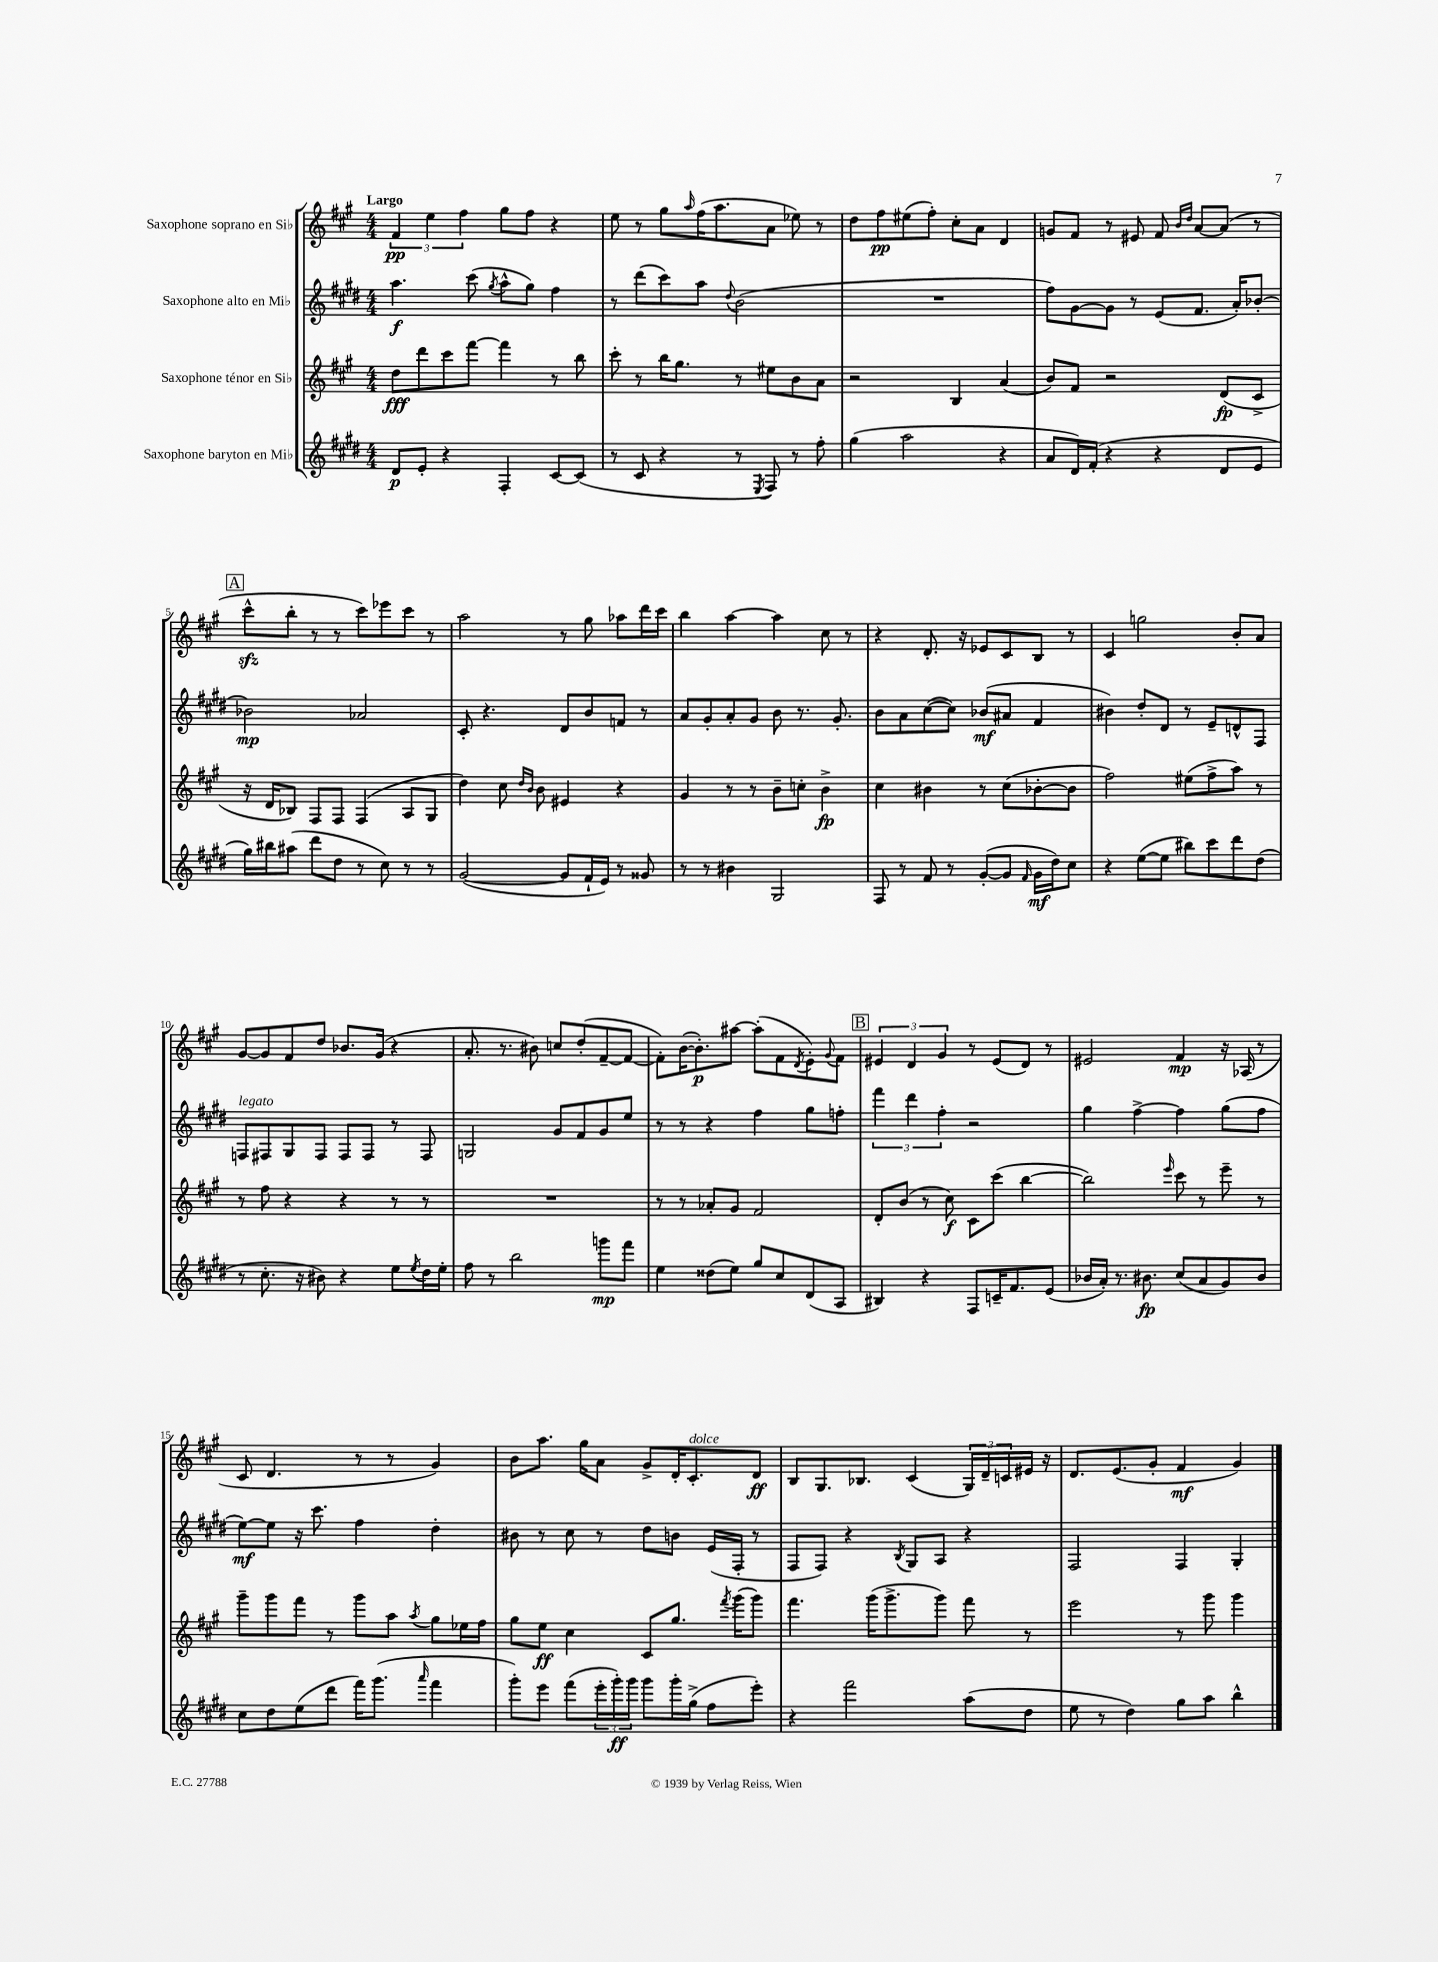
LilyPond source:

<<
\new StaffGroup <<
\new Staff = "s0" \with { instrumentName = "Saxophone soprano en Sib" } {
    \clef treble \key a \major \numericTimeSignature \time 4/4 \tempo "Largo"
    \tuplet 3/2 { fis'4\pp e''4 fis''4 } gis''8 fis''8 r4 |
    e''8 r8 gis''8 \grace { a''16 } fis''16( a''8. a'8 ees''8) r8 |
    d''8 fis''8\pp eis''8( fis''8-.) cis''8-. a'8 d'4 |
    g'8 fis'8 r8 eis'8 fis'8 \grace { b'16 d''16 } a'8~ a'8( r8 |
    \mark \markup { \box "A" } cis'''8-^\sfz b''8-. r8 r8 cis'''8) ees'''8 cis'''8 r8 |
    a''2 r8 gis''8 aes''8 d'''16 cis'''16 |
    b''4 a''4~ a''4 cis''8 r8 |
    r4 d'8.-. r16 ees'8 cis'8 b8 r8 |
    cis'4 g''2 b'8-. a'8 |
    gis'8~ gis'8 fis'8 d''8 bes'8. gis'16( r4 |
    a'8.-. r8. bis'8) c''8 d''8-.( fis'8~-- fis'8~ |
    fis'8-.) b'16~( b'8.-.\p) ais''8~ ais''8-.( fis'8 \acciaccatura { d'8 } e'8-.) \appoggiatura { gis'8 } fis'8 |
    \mark \markup { \box "B" } \tuplet 3/2 { eis'4 d'4 gis'4 } r8 eis'8( d'8) r8 |
    eis'2 fis'4\mp r16 aes16( r8 |
    cis'8 d'4. r8 r8 gis'4) |
    b'8 a''8. gis''16 a'8 gis'8-> d'16-. cis'8.-.^\markup { \italic "dolce" } d'8\ff |
    b8 gis8. bes8. cis'4( \tuplet 3/2 { gis16) d'16-- c'16 } eis'16 r16 |
    d'8. e'8.( gis'8-. fis'4\mf gis'4) \bar "|." |
}
\new Staff = "s1" \with { instrumentName = "Saxophone alto en Mib" } {
    \clef treble \key e \major \numericTimeSignature \time 4/4
    a''4.\f cis'''8( \acciaccatura { gis''8 } a''8-^ gis''8) fis''4 |
    r8 dis'''8( cis'''8) a''8 \appoggiatura { dis''8 } b'2( |
    R1 |
    fis''8) gis'8~ gis'8 r8 e'8( fis'8. a'16-.) bes'8~-. |
    \mark \markup { \box "A" } bes'2\mp aes'2 |
    cis'8-. r4. dis'8 b'8 f'8 r8 |
    a'8 gis'8-. a'8-. gis'8 b'8 r8. gis'8.-. |
    b'8 a'8 cis''8~( cis''8) bes'8\mf( ais'8 fis'4 |
    bis'4) dis''8-. dis'8 r8 e'8-- d'8-^ fis8 |
    f8^\markup { \italic "legato" } fis8 gis8 fis8 fis8 fis8 r8 fis8 |
    g2 gis'8 fis'8 gis'8 e''8 |
    r8 r8 r4 fis''4 gis''8 f''8-. |
    \mark \markup { \box "B" } \tuplet 3/2 { fis'''4 dis'''4 fis''4-. } r2 |
    gis''4 fis''4~-> fis''4 gis''8( fis''8 |
    e''8~\mf) e''8 r16 cis'''8. fis''4 dis''4-. |
    bis'8 r8 cis''8 r8 dis''8 b'8 e'16( fis16-. r8 |
    fis8 fis8) r4 \acciaccatura { b8 } gis8 a8 r4 |
    fis2 fis4 gis4-. \bar "|." |
}
\new Staff = "s2" \with { instrumentName = "Saxophone ténor en Sib" } {
    \clef treble \key a \major \numericTimeSignature \time 4/4
    d''8\fff d'''8 cis'''8 fis'''8~ fis'''4 r8 b''8 |
    cis'''8-. r8 b''16 gis''8. r8 eis''8 b'8 a'8 |
    r2 b4 a'4( |
    b'8) fis'8 r2 d'8\fp( cis'8-> |
    \mark \markup { \box "A" } r16 d'16 bes8) fis8 fis8 fis4( a8 gis8 |
    d''4) cis''8 \grace { d''16 b'16 } b'8 eis'4 r4 |
    gis'4 r8 r8 b'8-- c''8-. b'4->\fp |
    cis''4 bis'4 r8 cis''8( bes'8~-. bes'8 |
    fis''2) eis''8( fis''8-> a''8) r8 |
    r8 fis''8 r4 r4 r8 r8 |
    R1 |
    r8 r8 aes'8-. gis'8 fis'2 |
    \mark \markup { \box "B" } d'8-. b'8( r8 cis''8\f) cis'8 cis'''8( b''4~ |
    b''2) \grace { e'''16 } cis'''8 r8 e'''8-- r8 |
    gis'''8-- gis'''8 fis'''8 r8 gis'''8 a''8 \acciaccatura { a''8 } gis''8 ees''16 fis''16 |
    gis''8 e''8\ff cis''4 cis'8 gis''8. \acciaccatura { fis'''8 } gis'''16( gis'''8) |
    fis'''4. gis'''16( gis'''8.-> gis'''8) fis'''8 r8 |
    e'''2 r8 gis'''8 gis'''4 \bar "|." |
}
\new Staff = "s3" \with { instrumentName = "Saxophone baryton en Mib" } {
    \clef treble \key e \major \numericTimeSignature \time 4/4
    dis'8\p e'8-. r4 fis4-. cis'8~ cis'8( |
    r8 cis'8 r4 r8 \acciaccatura { e8 } fis8) r8 fis''8-. |
    gis''4( a''2 r4 |
    a'8 dis'16) fis'16-.( r4 r4 dis'8 e'8 |
    \mark \markup { \box "A" } gis''16) bis''16 ais''8( dis'''8 dis''8 r8 cis''8) r8 r8 |
    gis'2~( gis'8 fis'16-! e'16) r8 gisis'8 |
    r8 r8 bis'4 gis2 |
    fis8 r8 fis'8 r8 gis'8~-.( gis'8 \grace { fis'16 } gis'16\mf dis''16) cis''8 |
    r4 e''8~( e''8 bis''8) cis'''8 dis'''8 dis''8( |
    r8 cis''8.-. r16 bis'8) r4 e''8 \acciaccatura { e''8 } dis''16 e''16-. |
    fis''8 r8 b''2 g'''8\mp fis'''8 |
    e''4 disis''8( e''8) gis''8 cis''8 dis'8( a8 |
    \mark \markup { \box "B" } bis4) r4 fis8 c'16-- fis'8. e'8( |
    bes'16 a'16-.) r8. bis'8.\fp cis''8( a'8 gis'8) bis'8 |
    cis''8 dis''8 e''8( dis'''8 fis'''16) gis'''8.( \grace { a'''16 } fis'''4 |
    gis'''8-.) e'''8 fis'''8( \tuplet 3/2 { e'''16-. gis'''16-.\ff) gis'''16 } gis'''8 gis'''16-. gis''16->( fis''8 e'''8-.) |
    r4 fis'''2 a''8( dis''8 |
    e''8 r8 dis''4) gis''8 a''8 b''4-^ \bar "|." |
}
>>
>>
